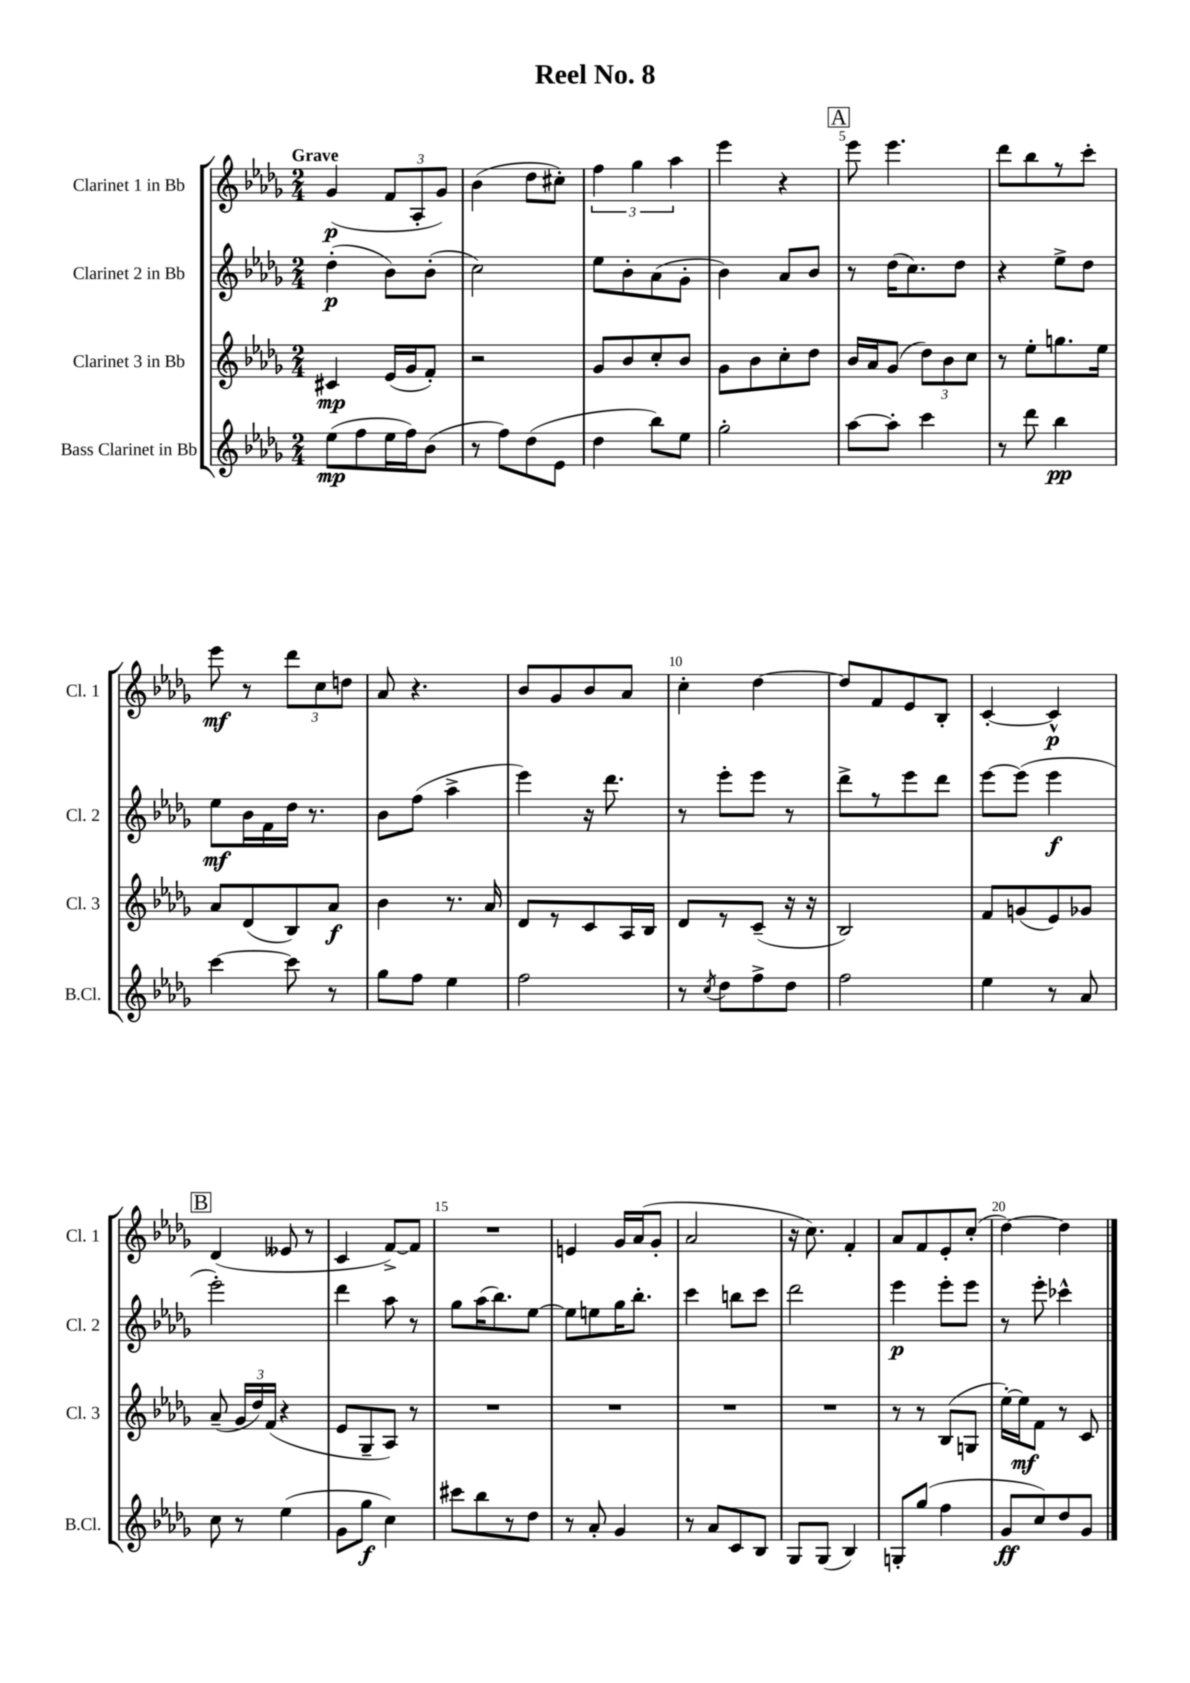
\header { title = "Reel No. 8" }
<<
\new StaffGroup <<
\new Staff = "s0" \with { instrumentName = "Clarinet 1 in Bb" shortInstrumentName = "Cl. 1" } {
    \clef treble \key des \major \numericTimeSignature \time 2/4 \tempo "Grave"
    \autoBeamOff ges'4\p( \tuplet 3/2 { f'8[ aes8-. ges'8]) } |
    bes'4( des''8[ cis''8]-.) |
    \tuplet 3/2 { f''4 ges''4 aes''4 } |
    ees'''4 r4 |
    \mark \markup { \box "A" } ees'''8 ees'''4. |
    des'''8[ bes''8 r8 c'''8]-. |
    ees'''8\mf r8 \tuplet 3/2 { des'''8[ c''8 d''8] } |
    aes'8 r4. |
    bes'8[ ges'8 bes'8 aes'8] |
    c''4-. des''4~ |
    des''8[ f'8 ees'8 bes8]-. |
    c'4~-. c'4-^\p |
    \mark \markup { \box "B" } des'4( eeses'8 r8 |
    c'4 f'8[~->) f'8] |
    R2 |
    e'4 ges'16[ aes'16( ges'8]-. |
    aes'2 |
    r16 c''8.) f'4-. |
    aes'8[ f'8 ees'8-. c''8]-.( |
    des''4~) des''4 \bar "|." |
}
\new Staff = "s1" \with { instrumentName = "Clarinet 2 in Bb" shortInstrumentName = "Cl. 2" } {
    \clef treble \key des \major \numericTimeSignature \time 2/4
    \autoBeamOff des''4-.\p( bes'8[) bes'8]-.( |
    c''2) |
    ees''8[ bes'8-. aes'8( ges'8]-. |
    bes'4) aes'8[ bes'8] |
    \mark \markup { \box "A" } r8 des''16[( c''8.) des''8] |
    r4 ees''8[-> des''8] |
    ees''8[\mf bes'16 f'16 des''16] r8. |
    bes'8[ f''8]( aes''4-> |
    ees'''4) r16 des'''8. |
    r8 ees'''8[-. ees'''8] r8 |
    des'''8[-> r8 ees'''8 des'''8] |
    ees'''8[~ ees'''8]( ees'''4\f |
    \mark \markup { \box "B" } ees'''2-.) |
    des'''4 aes''8 r8 |
    ges''8[ aes''16( bes''8.) ees''8]~ |
    ees''8[ e''8 ges''16 bes''8.]-. |
    c'''4 b''8[ c'''8] |
    des'''2 |
    ees'''4\p ees'''8[-. ees'''8] |
    r8 ees'''8-. ces'''4-^ \bar "|." |
}
\new Staff = "s2" \with { instrumentName = "Clarinet 3 in Bb" shortInstrumentName = "Cl. 3" } {
    \clef treble \key des \major \numericTimeSignature \time 2/4
    \autoBeamOff cis'4\mp ees'16[( ges'16 f'8]-.) |
    r2 |
    ges'8[ bes'8 c''8-. bes'8] |
    ges'8[ bes'8 c''8-. des''8] |
    \mark \markup { \box "A" } bes'16[ aes'16 ges'8]( \tuplet 3/2 { des''8[) bes'8 c''8] } |
    r8 ees''8[-. g''8. ees''16] |
    aes'8[ des'8( bes8) aes'8]\f |
    bes'4 r8. aes'16 |
    des'8[ r8 c'8 aes16 bes16] |
    des'8[ r8 c'8]--( r16 r16 |
    bes2) |
    f'8[ g'8( ees'8) ges'8] |
    \mark \markup { \box "B" } aes'8--( \tuplet 3/2 { ges'16[ des''16) f'16]( } r4 |
    ees'8[ ges8-- aes8]) r8 |
    R2 |
    R2 |
    R2 |
    R2 |
    r8 r8 bes8[( g8] |
    ees''16[~-.) ees''16\mf f'8] r8 c'8 \bar "|." |
}
\new Staff = "s3" \with { instrumentName = "Bass Clarinet in Bb" shortInstrumentName = "B.Cl." } {
    \clef treble \key des \major \numericTimeSignature \time 2/4
    \autoBeamOff ees''8[\mp( f''8 ees''16 f''16) bes'8]( |
    r8 f''8[) des''8( ees'8] |
    des''4 bes''8[) ees''8] |
    ges''2-. |
    \mark \markup { \box "A" } aes''8[~ aes''8]-. c'''4 |
    r8 des'''8 bes''4\pp |
    c'''4~ c'''8 r8 |
    ges''8[ f''8] ees''4 |
    f''2 |
    r8 \acciaccatura { c''8 } des''8[ f''8-> des''8] |
    f''2 |
    ees''4 r8 aes'8 |
    \mark \markup { \box "B" } c''8 r8 ees''4( |
    ges'8[ ges''8]\f c''4) |
    cis'''8[ bes''8 r8 des''8] |
    r8 aes'8-. ges'4 |
    r8 aes'8[ c'8 bes8] |
    ges8[ ges8]( bes4) |
    g8[-. ges''8]( f''4 |
    ges'8[\ff c''8) des''8 ges'8] \bar "|." |
}
>>
>>
\layout { \context { \Score \override BarNumber.break-visibility = ##(#f #t #t) barNumberVisibility = #(every-nth-bar-number-visible 5) } }
